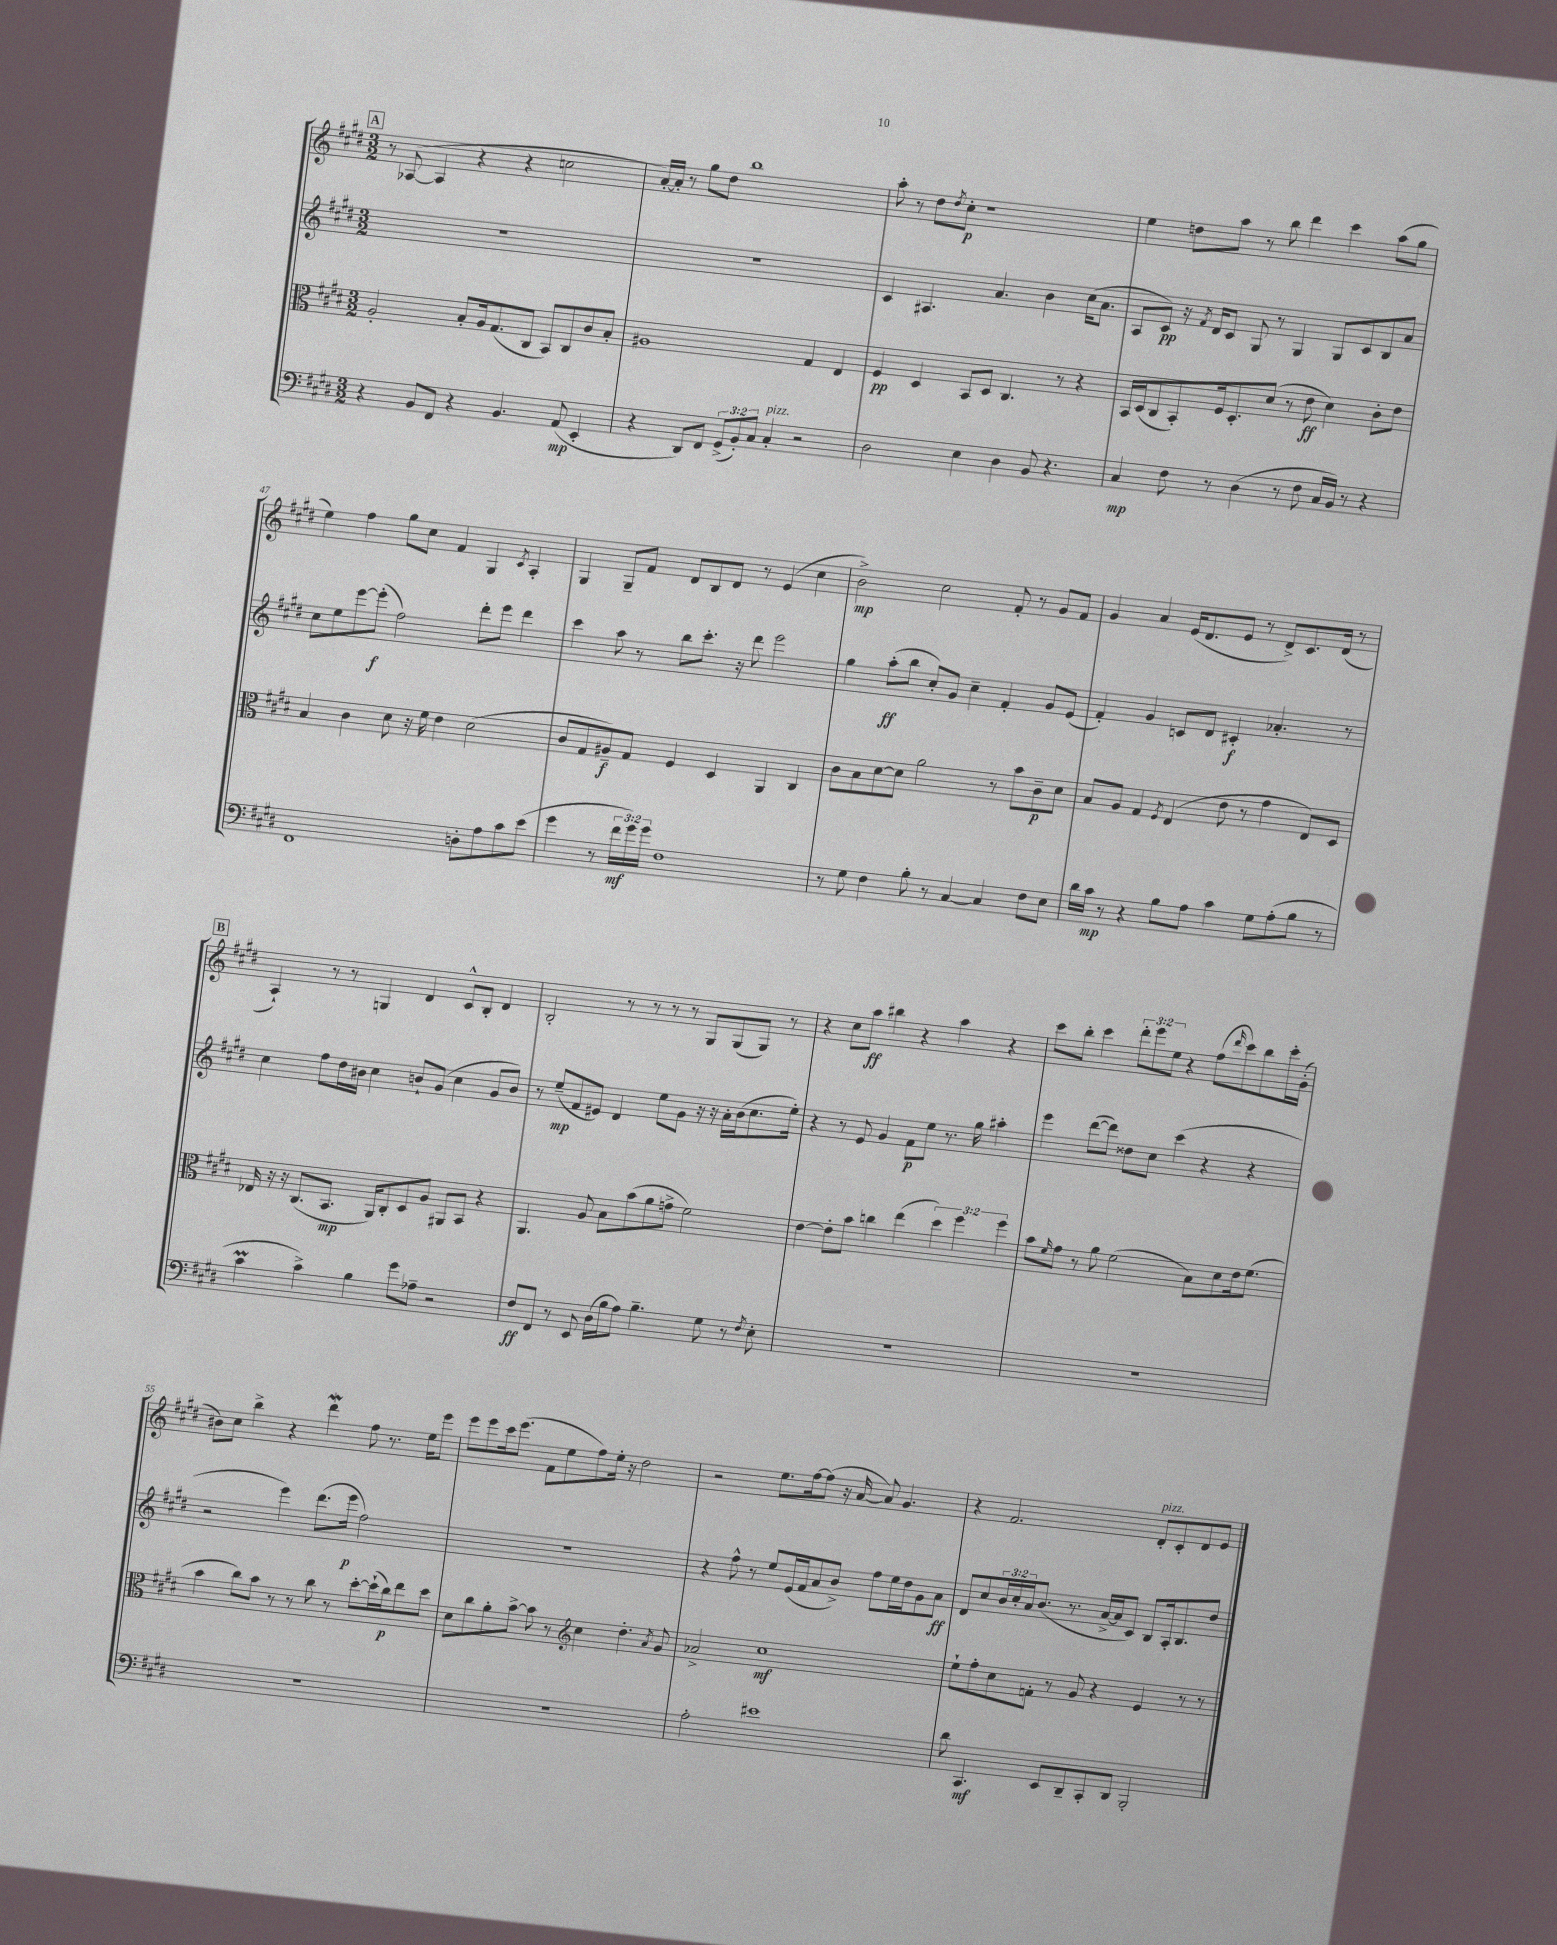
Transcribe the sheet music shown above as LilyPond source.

<<
\new StaffGroup <<
\new Staff = "s0" {
    \clef treble \key e \major \numericTimeSignature \time 3/2 \override Staff.TupletNumber.text = #tuplet-number::calc-fraction-text
    \mark \markup { \box "A" } r8 aes8~( aes4 r4 r4 c''2 |
    a'16~-.) a'16-. r8 gis''8 dis''8 b''1 |
    a''8-. r8 dis''8 \acciaccatura { dis''8 } cis''8-.\p r1 |
    e''4 d''8 a''8 r8 b''8 dis'''4 cis'''4 a''8( gis''8 |
    e''4) fis''4 gis''8 cis''8 fis'4 gis4 \acciaccatura { cis'8 } a4-. |
    gis4 gis8-- fis'8 dis'8 b8 dis'8 r8 e'4( cis''4 |
    b'2->\mp) cis''2 fis'8-. r8 gis'8 fis'8 |
    gis'4 a'4 e'16( dis'8. e'8 r8 dis'8->) cis'8. dis'16( r8 |
    \mark \markup { \box "B" } a4-!) r8 r8 g4 dis'4 cis'8-^ b8-. dis'4 |
    b2-. r8 r8 r8 r8 gis8 gis8( gis8) r8 |
    r4 cis''8 a''8\ff bis''4 r4 a''4 r4 |
    cis'''8 b''8-. cis'''4 \tuplet 3/2 { dis'''8-. e'''8 e''8 } r4 fis''8( \grace { dis'''16 } cis'''8) b''8 cis'''16-. gis'16-.( |
    bis'8) cis''8 b''4-> r4 dis'''4\mordent fis''8 r8. e''16 e'''8 |
    e'''8 e'''8 cis'''16 e'''8.( fis'8 e''8 fis''8) e''16-. r16 dis''2 |
    r2 e''8. fis''16~ fis''8( r16 a'16~ a'8) gis'4. |
    r4 fis'2. dis'8-.^\markup { \italic "pizz." } cis'8-. dis'8 e'8 \bar "|." |
}
\new Staff = "s1" {
    \clef treble \key e \major \numericTimeSignature \time 3/2 \override Staff.TupletNumber.text = #tuplet-number::calc-fraction-text
    \mark \markup { \box "A" } R1. |
    R1. |
    cis'4 ais4. a'4. b'4 cis''16( a'8. |
    a8 cis'8\pp) r16 \acciaccatura { fis'8 } dis'16 cis'8 gis8 r8 gis4 gis8 cis'8 b8 a'8 |
    cis''8 e''8 e'''8~ e'''8-.\f( fis''2) dis'''8-. e'''8 dis'''4 |
    cis'''4 a''8 r8 b''8 cis'''8.-. r16 dis'''8 e'''2 |
    gis''4 a''8-.\ff( b''8 cis''8-.) gis'8 cis''4-- fis'4-. gis'8 e'8( |
    fis'4-.) gis'4 c'8 dis'8 cis'4-.\f aes'4.-. r8 |
    \mark \markup { \box "B" } cis''4 fis''8 dis''16 bis'16 cis''4 b'8-! gis'8( cis''4 gis'8 b'8) |
    r8 e''8--\mp( fis'8 eis'8) dis'4 e''8 gis'8 r16 r16 a'16-. b'16( cis''8. e''16-.) |
    r4 r8 e'8 gis'4 fis'8\p e''8 r8. gis''16 ais''4-. |
    e'''4 dis'''8~( dis'''8) disis''8 cis''8 cis'''4( r4 r4 |
    r2 e'''4) dis'''8.( e'''16\p fis''2) |
    R1. |
    r4 fis''8-^ r8 e''8 e'16( fis'16 a'8 b'8->) fis''8 e''16 dis''16 gis'8 a'8\ff |
    dis'8 cis''8 \tuplet 3/2 { b'16 cis''16-. a'16 } b'8.( r8. a'16~-> a'16 cis'8) b8 a16-. b8. dis''8 \bar "|." |
}
\new Staff = "s2" {
    \clef alto \key e \major \numericTimeSignature \time 3/2 \override Staff.TupletNumber.text = #tuplet-number::calc-fraction-text
    \mark \markup { \box "A" } a2-. b8-. a16 gis8.( cis8 b,8) cis8 cis'8 b8-. |
    ais1 gis4 e4 |
    fis4\pp dis4 b,8 dis8 cis4. r8 r4 |
    b,16 dis16( cis8 b,8-.) fis16 dis8.-. dis'8( r8 e'8\ff dis'4) cis'8-. e'8 |
    b4 cis'4 dis'8 r16 fis'16 e'4 dis'2( |
    cis'8 gis8 ais8--\f) gis8 fis4 dis4 a,4 cis4 |
    cis'8 b8 dis'8~ dis'8 a'2 r8 b'8 cis'8--\p dis'8 |
    b8 a8 gis4 \acciaccatura { fis8 } e4( e'8 r8 gis'4 e8) dis8 |
    \mark \markup { \box "B" } ees16 r16 r16 cis8.( b,8.\mp a,16) cis8-. dis8 a8 ais,8 b,8 r4 |
    a,4. a8 b8 b'8( a'8 g'8-> fis'2) |
    e'4~ e'8-. b'8 c''4 e''4( \tuplet 3/2 { dis''4) fis''4 fis''4 } |
    b'8 \grace { fis'16 } gis'8 r8 a'8 fis'2( b8) dis'8 e'16 fis'8.( |
    b'4 cis''8) b'8 r8 r8 cis''8 r8 dis''8~-. dis''16-!( cis''16\p) e''8 dis''8 |
    dis'8 cis''8 a'8-. b'8~-> b'8 r8 \clef treble cis''4 dis''4.-. \acciaccatura { a'8 } gis'8 |
    aes'2-> cis''1\mf |
    e''8-! fis''8-. cis''8 f'8-. r8 gis'8 r4 e'4 r8 r8 \bar "|." |
}
\new Staff = "s3" {
    \clef bass \key e \major \numericTimeSignature \time 3/2 \override Staff.TupletNumber.text = #tuplet-number::calc-fraction-text
    \mark \markup { \box "A" } r4 b,8 fis,8 r4 b,4. a,8\mp( e,4-. |
    r4 dis,8) fis,8 \tuplet 3/2 { gis,8->( b,8-.) cis8 } cis4-.^\markup { \italic "pizz." } r2 |
    dis2 e4 dis4 b,8 r4. |
    cis4\mp fis8 r8 dis4( r8 fis8 cis16 b,16) r8 r4 |
    fis,1 d8-. a8 cis'8 e'8( |
    gis'4 r8 \tuplet 3/2 { fis'16\mf gis'16) gis'16 } fis1 |
    r8 gis8 fis4 b8-. r8 cis4~ cis4 fis8 e8 |
    dis'16 cis'16\mp r8 r4 b8 a8 cis'4 gis8 a8-.( b8 r8 |
    \mark \markup { \box "B" } cis'4\prall cis'4->) b4 gis'8 aes8-- r2 |
    fis8\ff fis,8 r8 e,8 dis16( b16 a8) b4.-- gis8 r8 \acciaccatura { fis8 } e8-. |
    R1. |
    R1. |
    R1. |
    R1. |
    a2-. eis'1 |
    dis'8 cis,4.\mf e,8 dis,8-- cis,8-. dis,8 b,,2-. \bar "|." |
}
>>
>>
\layout { \context { \Score currentBarNumber = #43 } }
